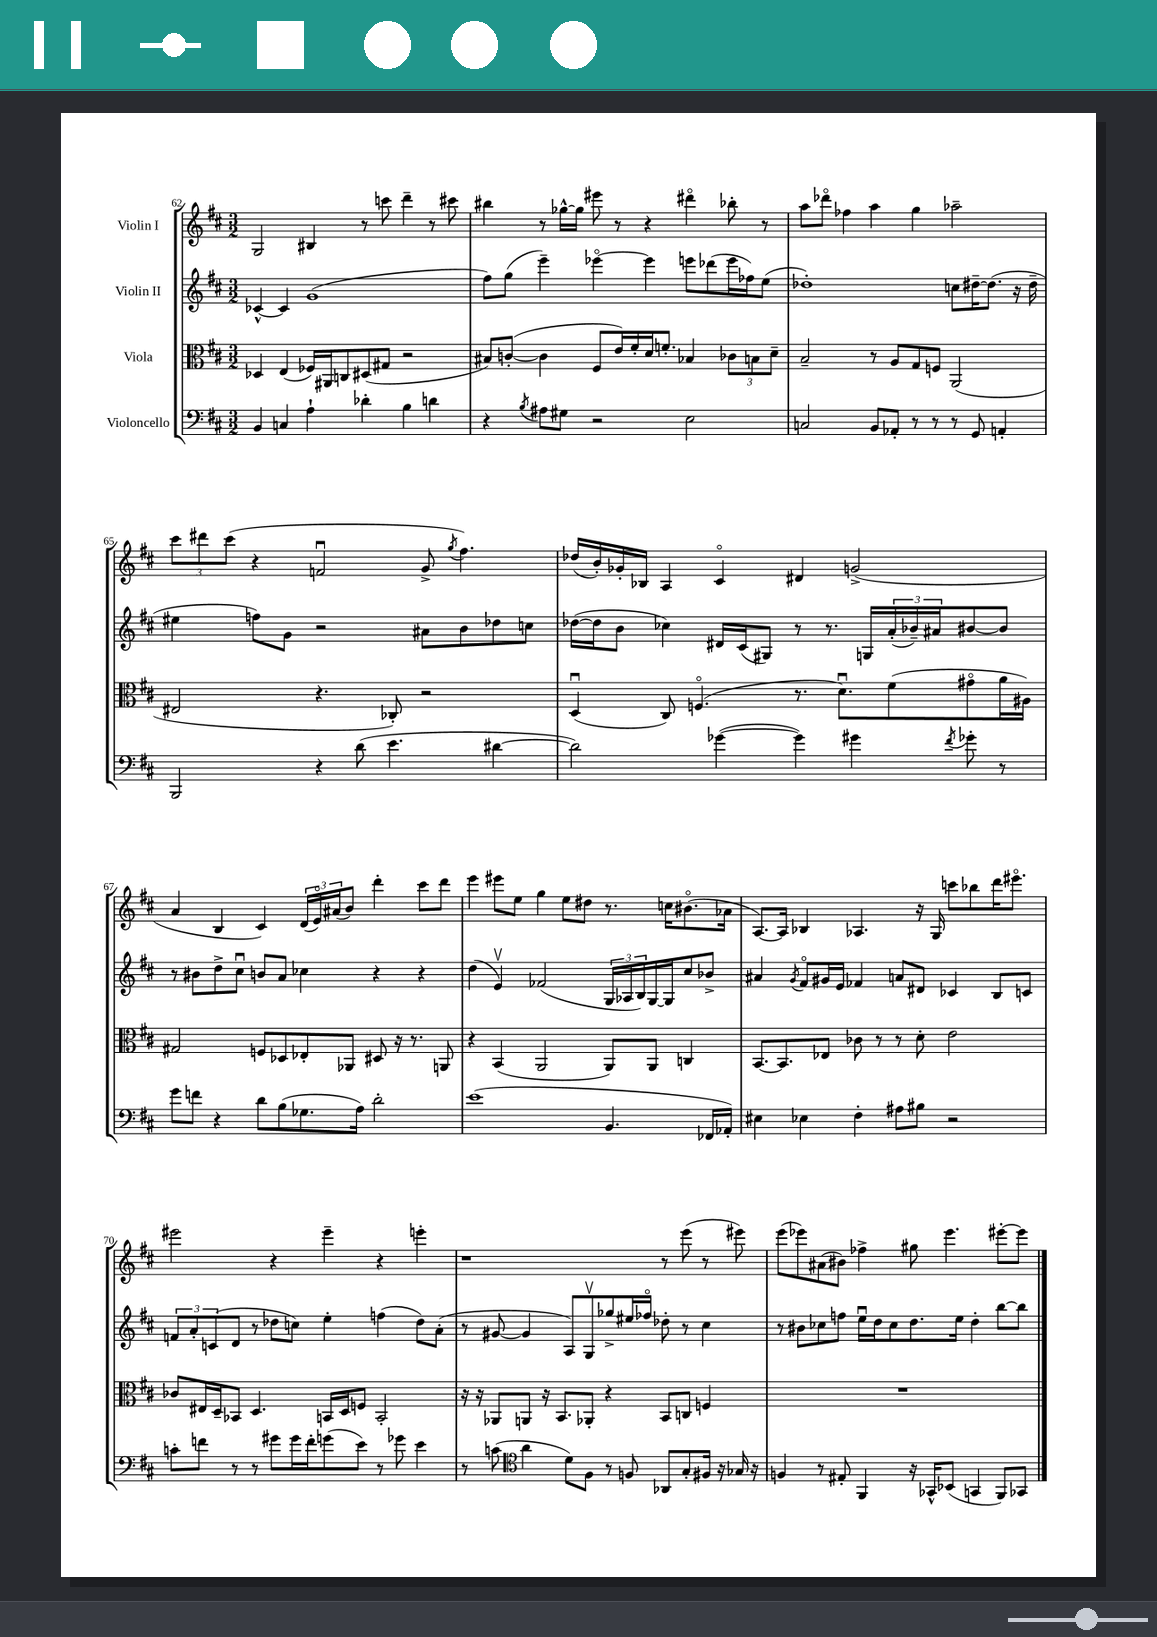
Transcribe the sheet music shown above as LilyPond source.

<<
\new StaffGroup <<
\new Staff = "s0" \with { instrumentName = "Violin I" } {
    \clef treble \key d \major \numericTimeSignature \time 3/2
    g2 bis4 r8 c'''8 d'''4-- r8 cis'''8 |
    bis''4 r8 ges''16~-^ ges''16 eis'''8 r8 r4 dis'''4\flageolet bes''8-. r8 |
    a''8 des'''8\flageolet fes''4 a''4 g''4 aes''2-- |
    \tuplet 3/2 { cis'''8 dis'''8 cis'''8( } r4 f'2\downbow g'8-> \acciaccatura { g''8 } fis''4.) |
    des''16( b'16-.) ges'16-. bes16 a4 cis'4\flageolet dis'4 g'2->( |
    a'4 b4 cis'4) \tuplet 3/2 { d'16( e'16\flageolet) ais'16( } b'8) d'''4-. cis'''8 d'''8 |
    e'''4 eis'''8 e''8 g''4 e''8 dis''8 r8. c''16 bis'8.\flageolet( aes'16 |
    a8.~) a16 bes4 aes4. r16 g16 c'''8 bes''8 d'''16 eis'''8.\flageolet |
    eis'''2 r4 eis'''4-- r4 e'''4-. |
    r1 r8 e'''8( r8 eis'''8) |
    e'''8( ees'''8) ais'8( bis'8) fes''4-> gis''8 ees'''4. eis'''8~-. eis'''8 \bar "|." |
}
\new Staff = "s1" \with { instrumentName = "Violin II" } {
    \clef treble \key d \major \numericTimeSignature \time 3/2
    ces'4~-^ ces'4 g'1( |
    fis''8) g''8( e'''4--) ees'''4~\flageolet ees'''4 e'''8 des'''8( e'''16 fes''16) e''8( |
    des''1-.) c''8 dis''16~-- dis''8.( r16 dis''16-- |
    eis''4 f''8) g'8 r2 ais'8 b'8 des''8 c''8 |
    des''16~( des''16 b'8 ces''4) dis'16 cis'16( gis8) r8 r8. g16 \tuplet 3/2 { a'16-.( bes'16--) ais'16 } bis'8~ bis'8 |
    r8 bis'8 d''8-> cis''8\downbow b'8 a'8 ces''4 r4 r4 |
    d''4( e'4\upbow) fes'2( \tuplet 3/2 { g16 aes16 b16) } g16~ g16 cis''8 bes'8-> |
    ais'4 \acciaccatura { g'8 } fis'8\flageolet gis'16 e'16 fes'4 a'8 dis'8 ces'4 b8 c'8 |
    \tuplet 3/2 { f'8 a'8-. c'8( } d'8 r8 des''8 c''8) e''4-. f''4( des''8) a'8-.( |
    r8 gis'8~ gis'4 a8) g8\upbow ges''8-> eis''16 fes''16\flageolet des''8-. r8 cis''4 |
    r8 bis'8 ces''8 f''8 e''16\downbow d''16 ces''8 d''8. e''16 d''4-. b''8~ b''8 \bar "|." |
}
\new Staff = "s2" \with { instrumentName = "Viola" } {
    \clef alto \key d \major \numericTimeSignature \time 3/2
    des4 e4( fes16) ais,16 c8 dis8( gis8 r2 |
    bis8) c'8~-.( c'4 fis8 e'16) fis'16-. d'16 f'8.-. bes4 \tuplet 3/2 { ces'8 b8 d'8-- } |
    b2-- r8 a8 g8 f8 a,2( |
    eis2 r4. ces8-.) r2 |
    d4\downbow( cis8) f4.\flageolet( r8. d'8.\downbow) fis'8( gis'8\flageolet a'16 ais16) |
    gis2 f8 des8 ees8-. aes,8 dis8 r16 r8. a,8 |
    r4 b,4( a,2 a,8) a,8 c4 |
    b,8.~ b,8. ees8 ces'8 r8 r8 d'8-. e'2 |
    ces'8 eis16 d16-- bes,8 d4. b,16 d16 f8 b,2-. |
    r16 r16 aes,8 a,8 r16 b,8. aes,8-. r4 b,8 c8 f4 |
    R1. \bar "|." |
}
\new Staff = "s3" \with { instrumentName = "Violoncello" } {
    \clef bass \key d \major \numericTimeSignature \time 3/2
    b,4 c4 a4-! des'4-. b4 d'4 |
    r4 \acciaccatura { b8 } ais8 gis8 r2 e2 |
    c2 b,8 aes,8-. r8 r8 r8 g,8 a,4-. |
    b,,2 r4 d'8( e'4. dis'4~ |
    dis'2) ges'4~( ges'4) gis'4 \acciaccatura { fis'8 } ges'8-. r8 |
    g'8 f'8 r4 d'8 b8( ges8. a16) d'2-. |
    e'1( b,4. fes,16 aes,16-.) |
    eis4 ees4 fis4-. ais8 bis8 r2 |
    c'8-. f'8 r8 r8 gis'8 gis'16 f'16-. g'8( e'8) r8 ges'8 e'4 |
    r8 c'8( \clef tenor a'4 d'8) fis8 r8 f8 aes,8 g8-. fis16 r16 ges16 r16 |
    f4 r8 eis8-. fis,4 r16 ges,16-^ bes,8( g,4 fis,8) ges,8 \bar "|." |
}
>>
>>
\layout { \context { \Score currentBarNumber = #62 } }
